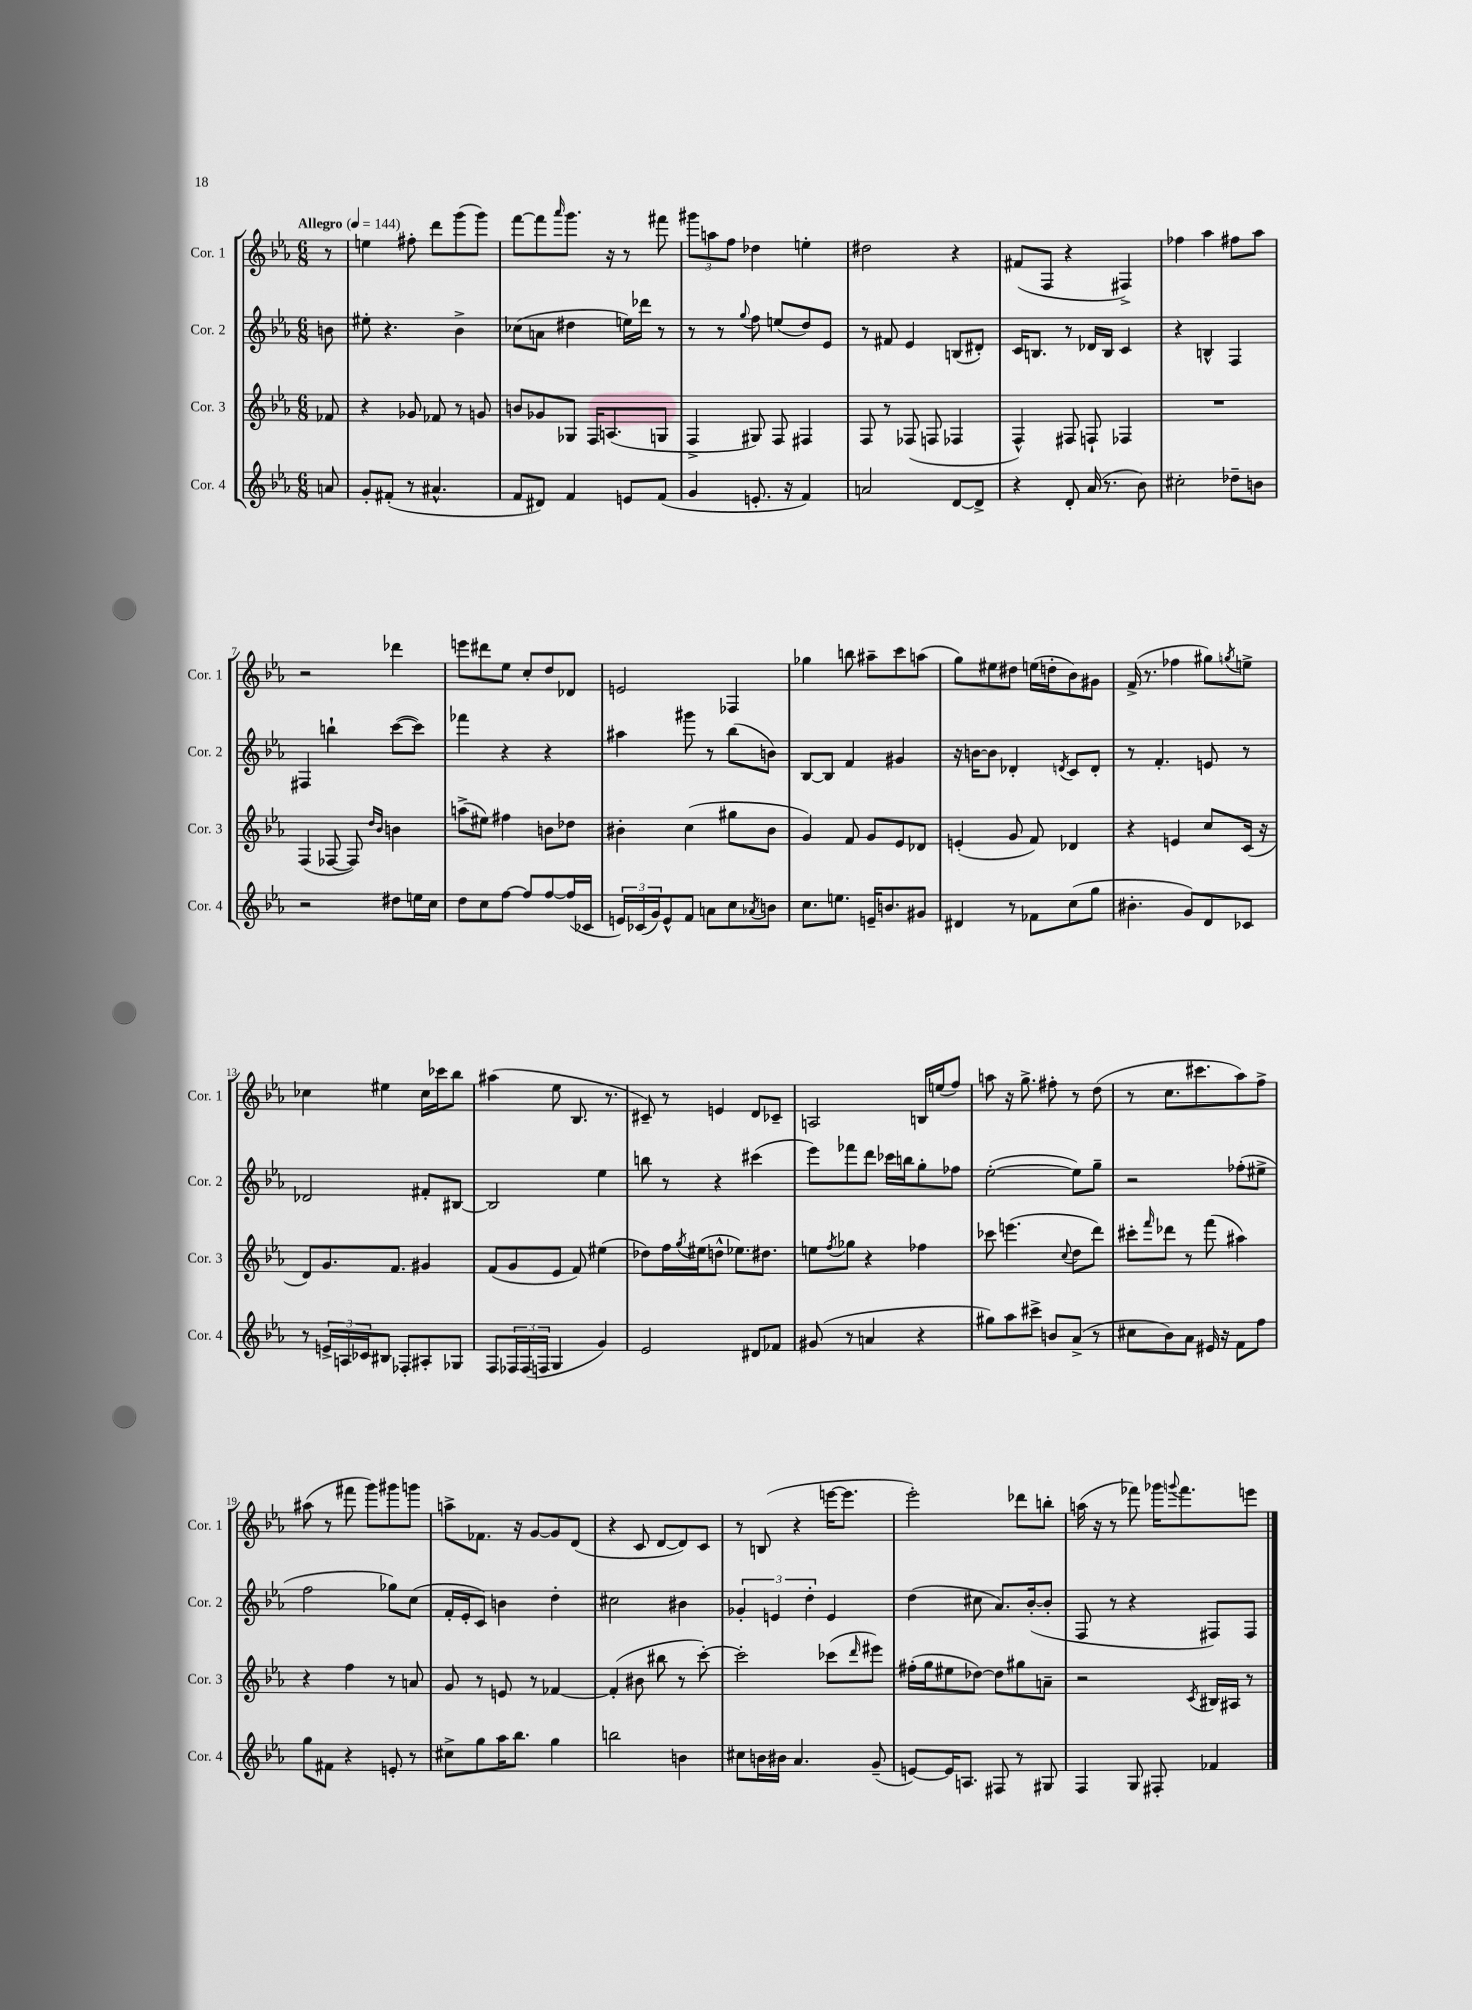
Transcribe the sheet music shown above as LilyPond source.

<<
\new StaffGroup <<
\new Staff = "s0" \with { instrumentName = "Cor. 1" shortInstrumentName = "Cor. 1" } {
    \clef treble \key ees \major \numericTimeSignature \time 6/8 \partial 8 \tempo "Allegro" 4 = 144
    r8 |
    e''4 fis''8-. d'''8 g'''8( g'''8) |
    f'''8~ f'''8 \grace { aes'''16 } g'''8. r16 r8 fis'''8 |
    \tuplet 3/2 { gis'''8 a''8 f''8 } des''4 e''4-. |
    dis''2 r4 |
    fis'8( f8 r4 fis4->) |
    fes''4 aes''4 fis''8 aes''8 |
    r2 des'''4 |
    e'''8 dis'''8 ees''8 c''8-. d''8 des'8 |
    e'2 fes4 |
    ges''4 b''8 ais''8-- c'''8 a''8( |
    g''8) eis''8 dis''8 e''16( d''16-. bes'8) gis'8 |
    f'16->( r8. fes''4 gis''8) \acciaccatura { g''8 } e''8-> |
    ces''4 eis''4 ces''16 ces'''16 bes''8 |
    ais''4( ees''8 bes8. r8. |
    cis'8--) r8 e'4 d'8 ces'8-- |
    a2 b16 e''16( f''8) |
    a''8 r16 g''8.-> fis''8-. r8 d''8( |
    r8 c''8. cis'''8. aes''8) f''8-> |
    ais''8( r8 fis'''8 g'''8) gis'''8 g'''8 |
    a''8-> fes'8. r16 g'8~ g'8 d'8( |
    r4 c'8 d'8~ d'8) c'8 |
    r8 b8( r4 e'''16~ e'''8. |
    ees'''2-.) des'''8 b''8-. |
    a''16( r16 r8 fes'''8) ges'''16 \appoggiatura { g'''8 } fes'''8. e'''8 \bar "|." |
}
\new Staff = "s1" \with { instrumentName = "Cor. 2" shortInstrumentName = "Cor. 2" } {
    \clef treble \key ees \major \numericTimeSignature \time 6/8 \partial 8
    b'8 |
    eis''8-. r4. bes'4-> |
    ces''8( a'8 dis''4 e''16) des'''16 r8 |
    r8 r8 \appoggiatura { g''8 } f''8 e''8( d''8) ees'8 |
    r8 fis'8 ees'4 b8( dis'8-.) |
    c'16 b8. r8 des'16 b16 c'4 |
    r4 b4-^ f4 |
    fis4 b''4-! c'''8~( c'''8) |
    fes'''4 r4 r4 |
    ais''4 gis'''8 r8 bes''8( b'8) |
    bes8~ bes8 f'4 gis'4 |
    r16 b'16~ b'8 des'4-. \acciaccatura { d'8 } c'8 d'8-. |
    r8 f'4.-. e'8 r8 |
    des'2 fis'8-. bis8~ |
    bis2 ees''4 |
    b''8 r8 r4 cis'''4( |
    ees'''8) fes'''8 d'''8 ces'''16 b''16 g''8-. fes''8 |
    ees''2~-.( ees''8) g''8-- |
    r2 fes''8-.( eis''8-> |
    f''2 ges''8) c''8( |
    f'16-. ees'16-. c'8) b'4 d''4-. |
    cis''2 bis'4 |
    \tuplet 3/2 { ges'4-. e'4 d''4-. } e'4 |
    d''4( cis''8 aes'8.) bes'16~-.( bes'8-. |
    f8 r8 r4 fis8) fis8 \bar "|." |
}
\new Staff = "s2" \with { instrumentName = "Cor. 3" shortInstrumentName = "Cor. 3" } {
    \clef treble \key ees \major \numericTimeSignature \time 6/8 \partial 8
    fes'8 |
    r4 ges'8 fes'8 r8 g'8 |
    b'8 ges'8 ges8 f16 a8.( g8 |
    f4-> gis8) f8 fis4 |
    f8 r8 fes8( f8 fes4 |
    f4-^) fis8 f8-! fes4 |
    R2. |
    f4( fes8~ fes8) \grace { d''16 bes'16 } b'4 |
    a''8->( eis''8) fis''4 b'8 des''8 |
    bis'4-. c''4( gis''8 bis'8 |
    g'4) f'8 g'8 ees'8 des'8 |
    e'4-.( g'8 f'8) des'4 |
    r4 e'4 c''8 c'16( r16 |
    d'8) g'8. f'8. gis'4 |
    f'8( g'8 ees'8 f'8) eis''4( |
    des''8) f''16 \acciaccatura { g''8 } eis''16( d''8-^ ees''8.) dis''8. |
    e''8 \acciaccatura { f''8 } ges''8 r4 fes''4 |
    ces'''8 e'''4.( \appoggiatura { c''8 } d''8 d'''8) |
    cis'''8-. \grace { f'''16 } des'''8 r8 f'''8( ais''4) |
    r4 f''4 r8 a'8 |
    g'8 r8 e'8 r8 fes'4~ |
    fes'4-.( bis'8 bis''8 r8 c'''8~-.) |
    c'''2-. ces'''8( \grace { d'''16 } eis'''8) |
    fis''16-.( g''16 eis''8 des''8~) des''8 gis''8 a'8-- |
    r2 \acciaccatura { c'8 } bis16 ais16 r8 \bar "|." |
}
\new Staff = "s3" \with { instrumentName = "Cor. 4" shortInstrumentName = "Cor. 4" } {
    \clef treble \key ees \major \numericTimeSignature \time 6/8 \partial 8
    a'8 |
    g'8-. fis'8-.( r8 ais'4.-^ |
    f'8 dis'8) f'4 e'8 f'8( |
    g'4 e'8.-. r16 f'4) |
    a'2 d'8~ d'8-> |
    r4 d'8-. aes'16( r8. bes'8) |
    cis''2-. des''8-- b'8 |
    r2 dis''8 e''16 c''16 |
    d''8 c''8 f''8~ f''8 f''8~ f''16( ces'16 |
    \tuplet 3/2 { e'16) ces'16( g'16) } e'8-^ f'8 a'8 c''8 \acciaccatura { aes'8 } b'8 |
    c''8. e''8. e'16-- b'8. gis'8 |
    dis'4 r8 fes'8 c''8( g''8 |
    bis'4.-. g'8) d'8 ces'8 |
    r8 \tuplet 3/2 { e'16-> a16 ces'16 } bis8 fes8-. ais8-. ges8 |
    f8 \tuplet 3/2 { fes16 fes16( f16 } g4 g'4) |
    ees'2 dis'8 fes'8 |
    gis'8( r8 a'4 r4 |
    gis''8) aes''8 cis'''8-> b'8 aes'8->( r8 |
    cis''8 bes'8) aes'8 eis'16 r16 f'8 f''8 |
    g''8 fis'8 r4 e'8-. r8 |
    cis''8-> g''8 aes''16 bes''8. g''4 |
    b''2 b'4 |
    cis''8 b'16 bis'16 aes'4. g'8--( |
    e'8~) e'16 a8. fis8 r8 gis8 |
    f4 g8 fis8-. fes'4 \bar "|." |
}
>>
>>
